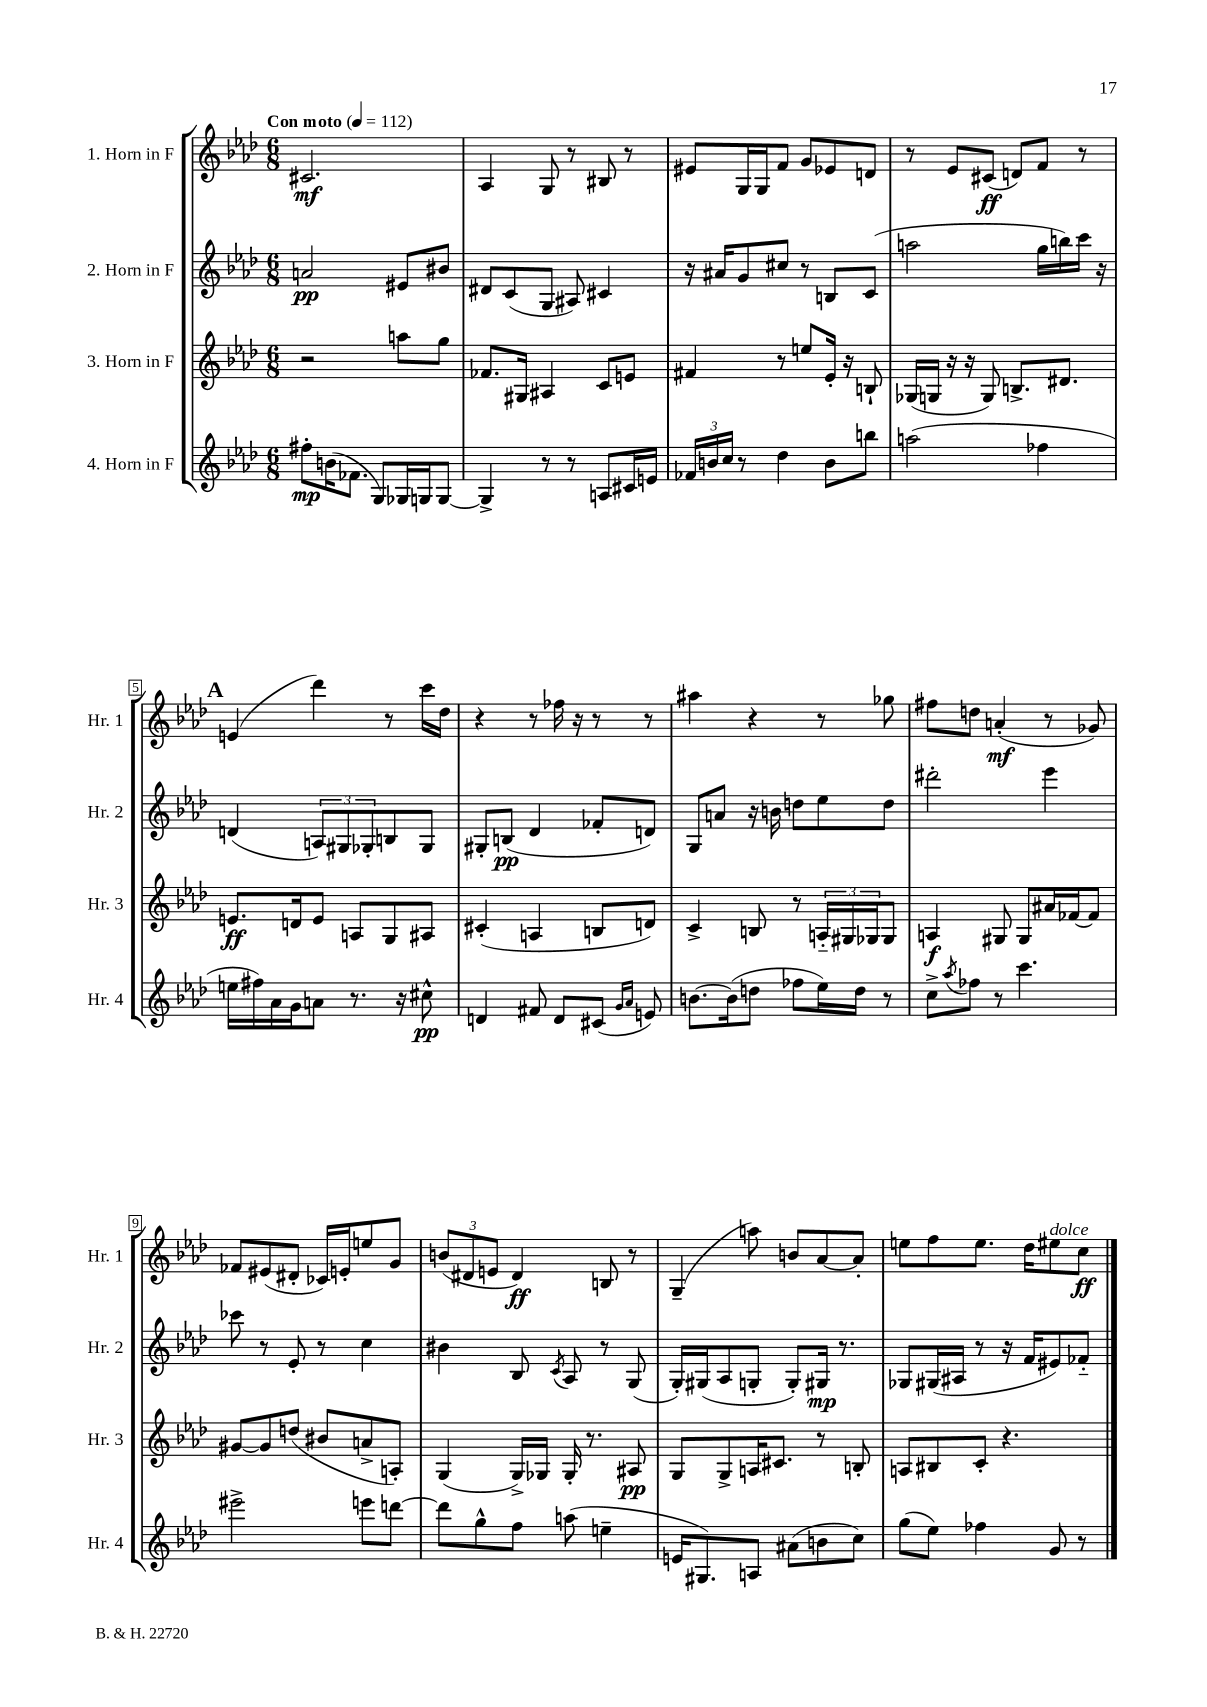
<<
\new StaffGroup <<
\new Staff = "s0" \with { instrumentName = "1. Horn in F" shortInstrumentName = "Hr. 1" } {
    \clef treble \key aes \major \numericTimeSignature \time 6/8 \tempo "Con moto" 4 = 112
    cis'2.\mf |
    aes4 g8 r8 bis8 r8 |
    eis'8 g16 g16 f'8 g'8 ees'8 d'8 |
    r8 ees'8 cis'8\ff( d'8) f'8 r8 |
    \mark \markup { \bold "A" } e'4( des'''4) r8 c'''16 des''16 |
    r4 r8 fes''16 r16 r8 r8 |
    ais''4 r4 r8 ges''8 |
    fis''8 d''8 a'4-.\mf( r8 ges'8) |
    fes'8 eis'8( dis'8-. ces'16) e'16-. e''8 g'8 |
    \tuplet 3/2 { b'8( dis'8 e'8 } dis'4\ff) b8 r8 |
    g4--( a''8) b'8 aes'8~ aes'8-. |
    e''8 f''8 e''8. des''16 eis''8^\markup { \italic "dolce" } c''8\ff \bar "|." |
}
\new Staff = "s1" \with { instrumentName = "2. Horn in F" shortInstrumentName = "Hr. 2" } {
    \clef treble \key aes \major \numericTimeSignature \time 6/8
    a'2\pp eis'8 bis'8 |
    dis'8 c'8( g8 ais8) cis'4 |
    r16 ais'16 g'8 cis''8 r8 b8 c'8( |
    a''2 g''16 b''16) c'''16 r16 |
    \mark \markup { \bold "A" } d'4( \tuplet 3/2 { a8) gis8 ges8-. } b8 ges8 |
    gis8-. b8\pp( des'4 fes'8-. d'8) |
    g8 a'8 r16 b'16 d''8 ees''8 d''8 |
    dis'''2-. ees'''4 |
    ces'''8 r8 ees'8-. r8 c''4 |
    bis'4 bes8 \acciaccatura { c'8 } aes8 r8 g8( |
    g16-.) gis16( aes8 g8-. g8-.) gis16\mp r8. |
    ges8 gis16( ais16 r8 r16 f'16 eis'8) fes'8-_ \bar "|." |
}
\new Staff = "s2" \with { instrumentName = "3. Horn in F" shortInstrumentName = "Hr. 3" } {
    \clef treble \key aes \major \numericTimeSignature \time 6/8
    r2 a''8 g''8 |
    fes'8. gis16 ais4 c'8 e'8 |
    fis'4 r8 e''8 ees'16-. r16 b8-! |
    ges16( g16 r16 r16 g8) b8.-> dis'8. |
    \mark \markup { \bold "A" } e'8.\ff d'16 e'8 a8 g8 ais8 |
    cis'4-.( a4 b8 d'8) |
    c'4-> b8 r8 \tuplet 3/2 { a16-_ gis16 ges16 } ges8 |
    a4\f gis8 gis8 ais'16 fes'16~ fes'8 |
    gis'8~ gis'8 d''8( bis'8 a'8-> a8-.) |
    g4( g16->) ges16 ges16-. r8. ais8\pp |
    g8 g8-> a16 cis'8. r8 b8-. |
    a8 bis8 c'8-. r4. \bar "|." |
}
\new Staff = "s3" \with { instrumentName = "4. Horn in F" shortInstrumentName = "Hr. 4" } {
    \clef treble \key aes \major \numericTimeSignature \time 6/8
    fis''8-.\mp b'16( fes'8. g8) ges16 g16 g8~ |
    g4-> r8 r8 a8 cis'16 e'16 |
    \tuplet 3/2 { fes'16 b'16 c''16 } r8 des''4 b'8 b''8 |
    a''2( fes''4 |
    \mark \markup { \bold "A" } e''16 fis''16) aes'16 g'16 a'8 r8. r16 cis''8-^\pp |
    d'4 fis'8 d'8 cis'8( \grace { g'16 aes'16 } e'8) |
    b'8.~ b'16( d''8 fes''8 ees''16) d''16 r8 |
    c''8-> \acciaccatura { aes''8 } fes''8 r8 c'''4. |
    eis'''2-> e'''8 d'''8~ |
    d'''8 g''8-^ f''8 a''8( e''4-- |
    e'16 gis8.) a8 ais'8( b'8 c''8) |
    g''8( ees''8) fes''4 g'8 r8 \bar "|." |
}
>>
>>
\layout { \context { \Score \override BarNumber.stencil = #(make-stencil-boxer 0.1 0.3 ly:text-interface::print) } }
